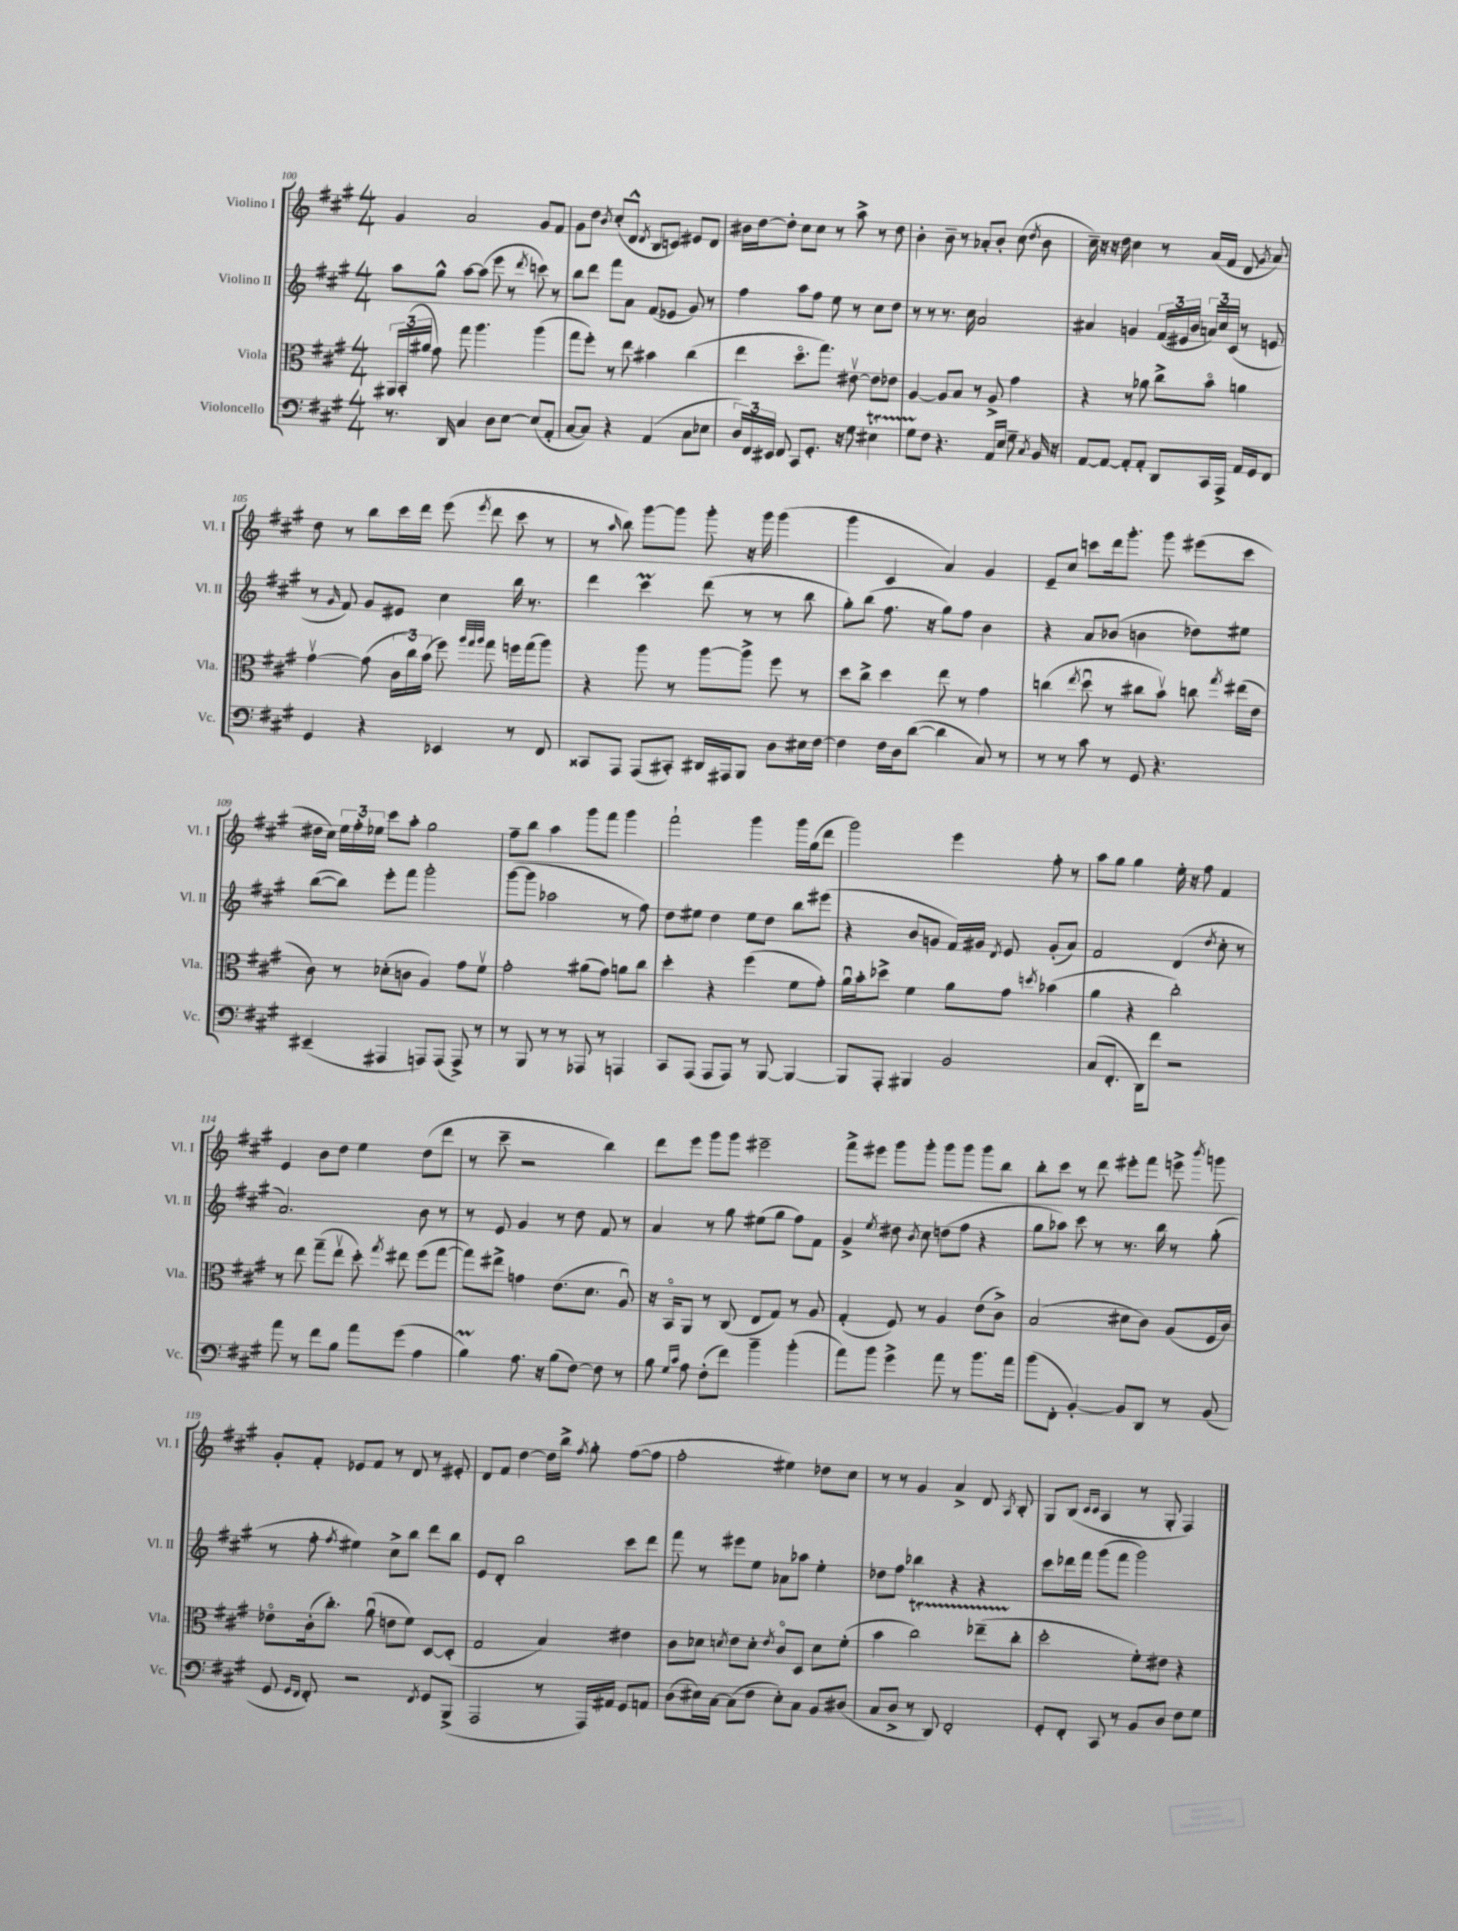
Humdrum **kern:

**kern	**kern	**kern	**kern
*staff4	*staff3	*staff2	*staff1
*clefF4	*clefC3	*clefG2	*clefG2
*k[f#c#g#]	*k[f#c#g#]	*k[f#c#g#]	*k[f#c#g#]
*M4/4	*M4/4	*M4/4	*M4/4
8.r	24AA#	8aa	4g#
.	(24BB'	.	.
.	24a#	.	.
.	8g#)	8gg#^^	.
16DD	.	.	.
4C#	8gg#	[8aa	2a
.	4.aa	(8aa]	.
8D	.	8eee	.
[8E	.	8r	.
.	.	8qddd	.
(8E]	(4aa	8ccc)	8g#
8AA'	.	8r	8f#
=	=	=	=
[8C#	8gg#	8bb	8g#
8C#])	8ff#')	8ddd	8dd
.	.	.	8qb
4r	8r	8fff#	(8cc#'
.	8ee	8a	8d^^
.	.	.	8qd
(4AA	4b#	(8f#	8B
.	.	8e-	8c)
8C#	(4cc#	8g#)	8e#
8E-	.	8r	8d
=	=	=	=
24D)	4ee	4ff#	16b#
24FF#	.	.	.
.	.	.	[16dd
24EE#	.	.	.
8FF#	.	.	8dd']
8CC#	8.ddo	8aa	8cc#
8.GG#'	.	8ff#	8cc#
.	8.gg#)	.	.
.	.	8ee	8r
16r	.	.	.
8G#	[8e#v	8r	8aa^
4E#	8e#]	8cc#	8r
.	8e-	8dd	8dd
=	=	=	=
8G#	[4A	8r	4b'
8F#	.	8r	.
4.r	8A]	8.r	8b~
.	8B	.	8r
.	.	16cc#	.
.	8r	2a	8a-'
16AA	8A^	.	8b'
16E	.	.	.
8G#~	4g#	.	(8cc#
8qC#	.	.	8qdd
16BB	.	.	8b
16r	.	.	.
=	=	=	=
[8AA	4r	4a#	16cc#~)
.	.	.	16r
8AA_	.	.	16r
.	.	.	16dd
8AA']	8r	4g	4cc#
8AA'	8a-	.	.
8DD	8cc#^	(24f#	8r
.	.	24e#	.
.	.	24b	.
16CC#	8bo	24a)	(16a
.	.	24cc#	.
16AAA^	.	.	16f#
.	.	(24c#	.
16AA	4a	8r	8d
16GG#	.	.	.
.	.	.	8qg#
8FF#	.	8e	8a)
=	=	=	=
4GG#	[4g#v	8r	8dd
.	.	16qqg#	.
.	.	8f#)	8r
4r	(8g#]	8g#	8bb
.	24c#	8e#	16ccc#
.	24cc#)	.	.
.	.	.	16ddd
.	(24b	.	.
4EE-	8ff#)	4cc#	(8eee
.	32qqaa	.	.
.	32qqgg#	.	.
.	32qqaa	.	8qeee
.	8gg#	.	8ddd
8r	16ff	16bb	8ccc#
.	(16gg#	8.r	.
8FF#	8aa)	.	8r
=	=	=	=
8CC##	4r	4ddd	8r
.	.	.	16qqaa
8AAA	.	.	8bb)
(8AAA	8aa	4ccc#	[8ggg#
8CC#')	8r	.	8ggg#]
16DD#	[8aa	(8ddd	8ggg#'
16AAA#	.	.	.
8BBB	8aa^]	8r	16r
.	.	.	16ggg#
8D	8ff#	8r	(4ggg#
16E#	8r	8bb	.
[16F#	.	.	.
=	=	=	=
4F#]	8dd	8gg#')	4ggg#
.	8cc#^	(8bb	.
16F#	4dd	8.ff#	4c#
16D	.	.	.
([8d	.	.	.
.	.	16r	.
4d]	8ee	8gg#)	4a)
.	8r	8ff#	.
8C#)	4g#	4b	4g#
8r	.	.	.
=	=	=	=
8r	(4cc	4r	8e~
8r	.	.	8cc#
.	8qee	.	.
8c#	8ddu	8a	8ccc
8r	8r	(8b-	16ddd
.	.	.	8.ggg#'
8GG#	8cc#	4b	.
4.r	8bv)	.	8ggg#
.	8cc	8dd-)	(8eee#
.	8qgg#	.	.
.	(16ee#	8ee#	8ccc
.	16e	.	.
=	=	=	=
(4EE#~	8c#)	([8bb	16dd#
.	.	.	16cc#)
.	8r	8bb])	24ee
.	.	.	24ff#'
.	.	.	24ee-
4AAA#	(8d-'	8eee'	8ccc#
.	8c	8fff#	8aa'
8AAA)	4A)	2ggg#'	2gg#
(8AAA	.	.	.
8AAA^)	8g#	.	.
8r	8f#v	.	.
=	=	=	=
8r	2g#'	([8ggg#	8ff#~
8BBB	.	8ggg#]	8bb
8r	.	2aa-	4aa
8r	.	.	.
8AAA-	(8a#	.	8ggg#
8r	8g#)	.	8fff#
4AAA	8a	8r	4ggg#
.	8cc#	8ff#)	.
=	=	=	=
8CC#	4dd'	8dd	2fff#`
(8AAA	.	8ee#	.
8AAA	4r	4dd	.
8AAA)	.	.	.
8r	(4ff#	8ee#	4ggg#
[8BBB	.	8dd	.
4BBB_	8f#	8bb	16ggg#
.	.	.	(16gg#
.	8g#')	(8eee#	8ddd
=	=	=	=
8BBB]	16au	4r	2ggg#)
.	16b'	.	.
8AAA'	8dd-^	.	.
4BBB#	4f#	8b	.
.	.	8g	.
2BB	8a	16f#)	4eee
.	.	16g#	.
.	.	8qd	.
.	8g#	8e	.
.	8qdd	.	.
.	(4b-	(8g#'	8ff#'
.	.	8a)	8r
=	=	=	=
(8C#	4a	2f#	8aa
8.FF#'	.	.	8gg#
.	4r	.	4gg#
16DD)	.	.	.
8f#	.	.	.
2r	2cc#')	(4d	16ee'
.	.	.	16r
.	.	.	8ff#
.	.	8qdd	.
.	.	8cc#'	4f#
.	.	8r	.
=	=	=	=
8a	8r	2.a)	4e
8r	8ee	.	.
8f#	(8gg#~	.	8b
8B	8eev	.	8dd
8a	8dd')	.	4ee
.	8qgg#	.	.
(8g#	8ee#	.	.
4A	(8ff#	8b	(8dd
.	[8gg#	8r	8ddd
=	=	=	=
4B)	8gg#])	8r	8r
.	8ee#^	8e	8ccc#~
8.A	4g	4g#	2r
16r	.	.	.
(8B	(8.e	8r	.
[8F#)	.	8dd	.
.	8.d	.	.
8F#]	.	8f#	4bb)
8r	8Au)	8r	.
=	=	=	=
8B	16r	4a	8ddd
.	16BBo	.	.
16qqG#	.	.	.
16qqc#	.	.	.
8A	8AA	.	8eee
(8F#'	8r	8r	8ggg#
8f#)	(8C#	8gg#	8ggg#
4b~	8E	(8ee#	2eee#~
.	8G#)	8gg#	.
(4b'	8r	8ff#)	.
.	8A	8f#	.
=	=	=	=
8a)	(4G#'	4g#^	8fff#^
8b	.	.	8eee#
.	.	8qee	.
4g#^	8F#)	8dd#	8ggg#
.	.	8qb	.
.	8r	8cc#	8ggg#'
8a	4A	(8dd	8ggg#
8r	.	8ff#	8ggg#
8.b	(8e	4r	8ggg#
.	8c#^)	.	8bb
16a	.	.	.
=	=	=	=
(8b	(2B	8gg#	8bb'
8FF#'	.	8aa-)	8ccc#
[4BB')	.	8ccc#	8r
.	.	8r	8ddd
8BB]	8d#	8.r	8eee#'
8DD	8c#)	.	8fff#
.	.	16bb	.
8r	(8A	8r	8eee^
.	.	.	8qbbb
(8BB	16F#	(8gg#'	8ggg
.	16c#)	.	.
=	=	=	=
8GG#	8e-o	8r	8g#'
16qqGG#	.	.	.
16qqFF#	.	.	.
8FF#')	(16c#'	8ff#'	8f#'
.	8.cc#')	.	.
.	.	8qff#	.
2r	.	4ee#)	8e-
.	(8au	.	8f#
.	8e	8cc#^	8r
.	8f#)	8bb	8d
8qFF#	.	.	.
8GG#	[8D	8ddd	8r
(8BBB^	(8D']	8bb	8e#'
=	=	=	=
2AAA	2G#	8e	8d
.	.	8d'	8f#
.	.	2bb	[4dd
8r	4B)	.	16dd]
.	.	.	16bb^
.	.	.	8qff#
16AAA)	.	.	8gg#'
16AA#	.	.	.
8GG#	4e#	8ccc#	([8ff#
8AA	.	8ddd	8ff#]
=	=	=	=
(8D	8c#	8fff#	2ff#'
16E#)	8d-	8r	.
[16C#	.	.	.
.	8qd	.	.
(8C#]	8e	8eee#	.
8F#	8d'	8ee	.
.	8qe	.	.
8E#')	8c#o	8a-	4ee#)
8C#	8D	8aa-	.
8BB	8d	4ee'	8dd-
(8D#	(8f#'	.	8cc#
=	=	=	=
8C#	4b	8dd-	8r
8D^	.	8ff#	8r
8r	2cc#)	4bb-	4g#
8DD)	.	.	.
2FF#'	.	4r	4a^
.	(8ee-~	4r	8d
.	.	.	8qA
.	8cc#'	.	8B'
=	=	=	=
8GG#'	2dd'	8ccc#	8G#
8FF#'	.	16ddd-	(8B
.	.	16fff#	.
.	.	.	16qqc#
.	.	.	16qqc#
8CC#	.	(8ggg#	4A
8r	.	8fff#	.
8BB	8f#')	2ggg#)	8r
8D	8e#	.	8G#'
8F#	4r	.	4F#)
8G#	.	.	.
==	==	==	==
*-	*-	*-	*-
